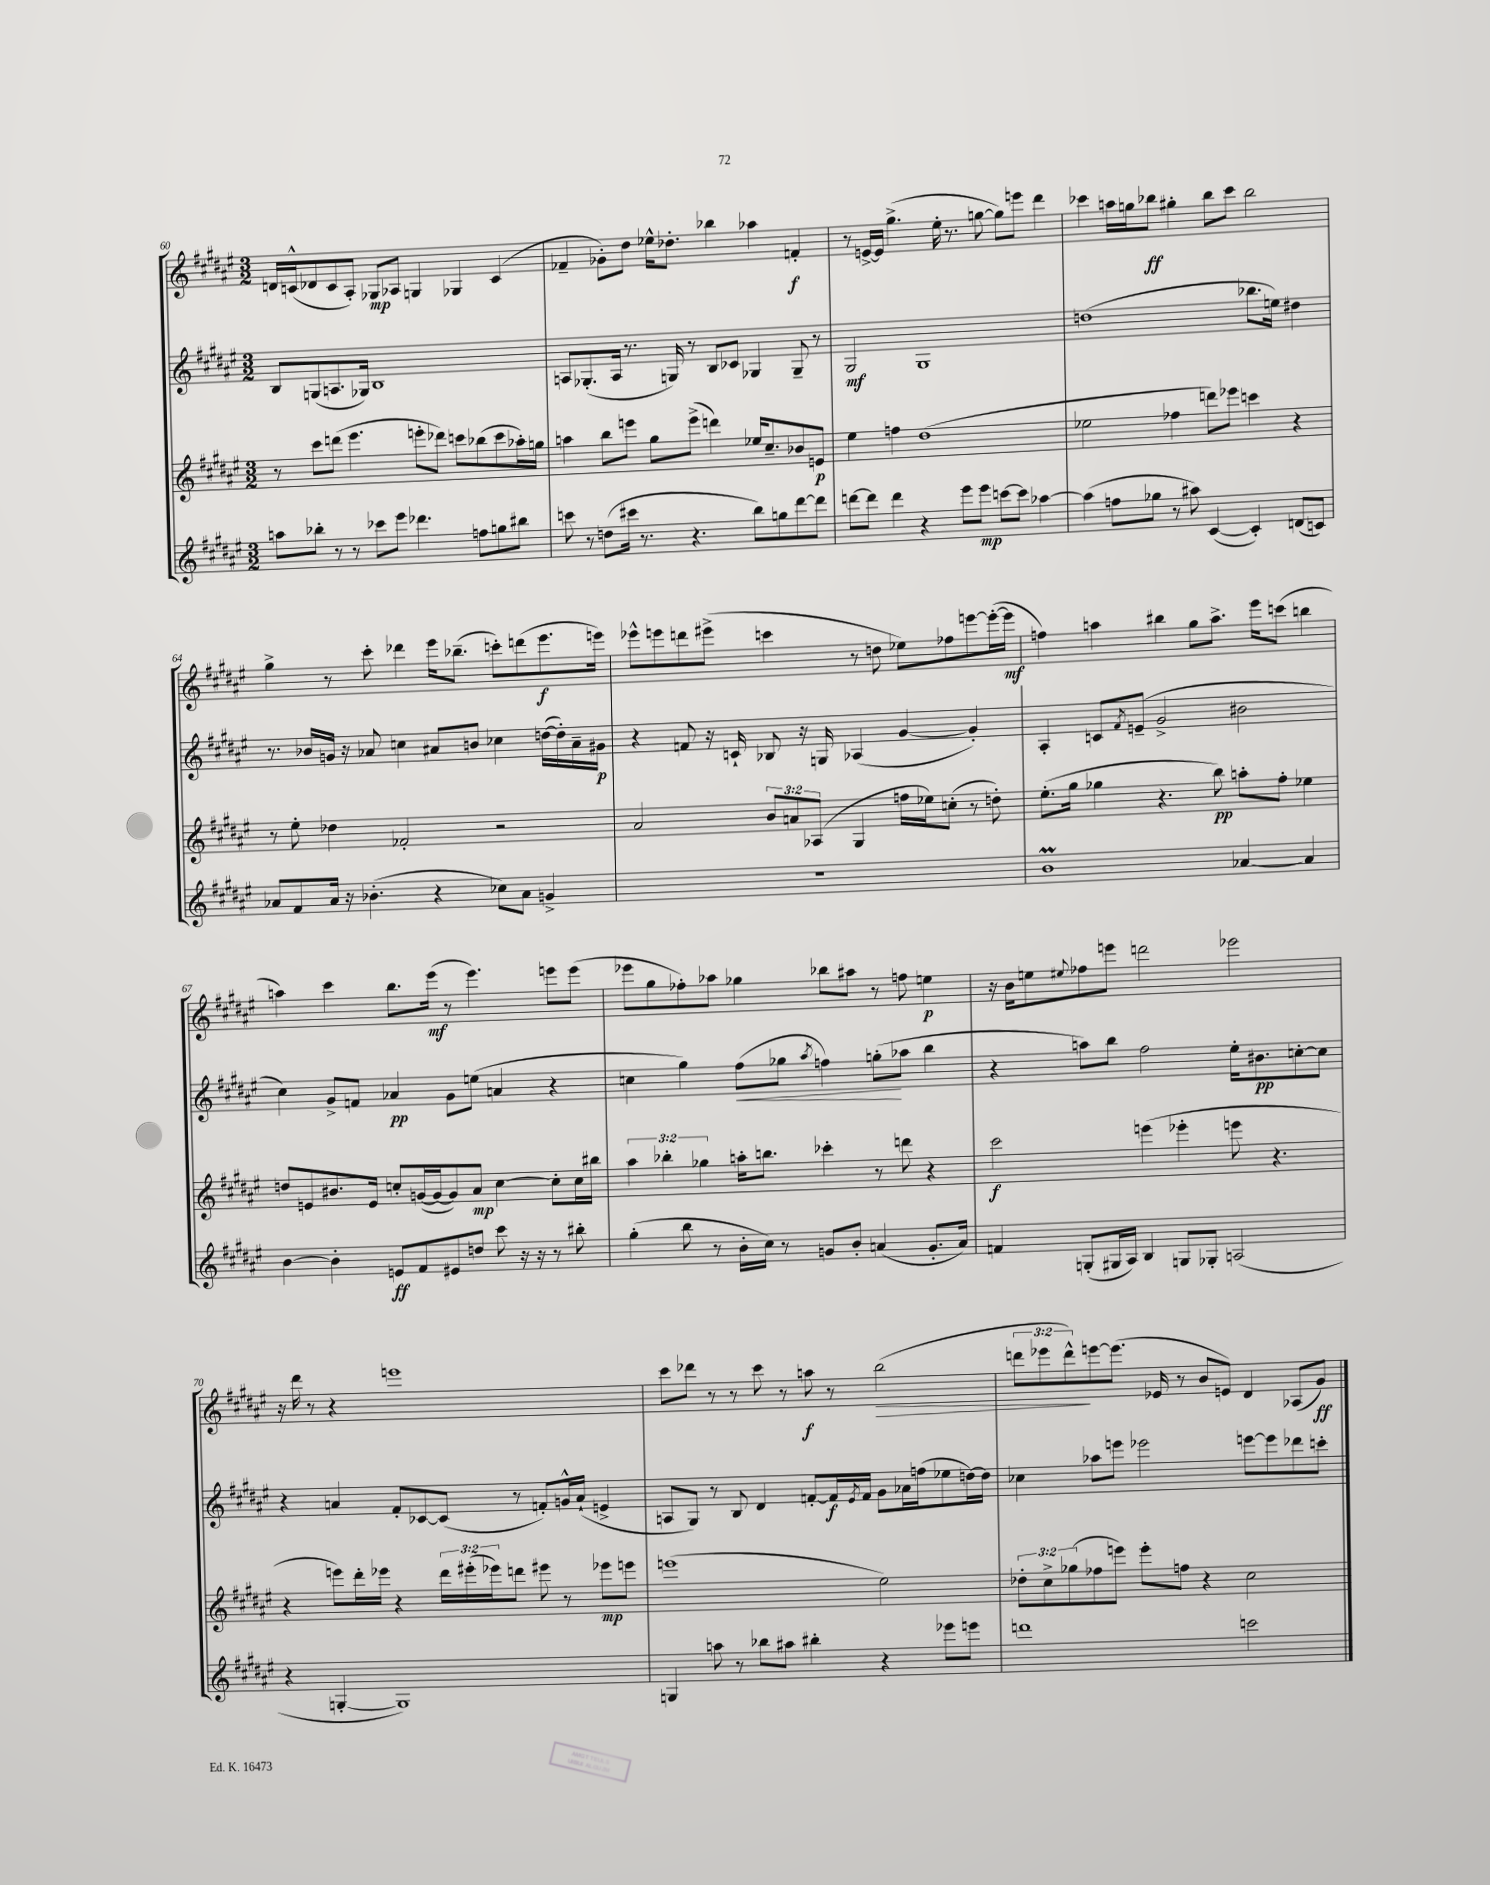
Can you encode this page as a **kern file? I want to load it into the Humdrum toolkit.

**kern	**kern	**kern	**kern
*staff4	*staff3	*staff2	*staff1
*clefG2	*clefG2	*clefG2	*clefG2
*k[f#c#g#d#a#e#]	*k[f#c#g#d#a#e#]	*k[f#c#g#d#a#e#]	*k[f#c#g#d#a#e#]
*M3/2	*M3/2	*M3/2	*M3/2
8aa	8r	8B	16d
.	.	.	(16c^^
8bb-'	8ccc#	(8G	8d-
8r	(8ddd	8.A	8c
8r	4.eee#	.	8A#')
.	.	16G-)	.
8ccc-	.	1B	8G-
8eee#	.	.	8A-
4.ddd-	8eee'	.	4G
.	8ddd-)	.	.
.	8ccc	.	4G-
8ff	(8bb-	.	.
8gg	8ccc	.	(4c
8bb#	16aa-')	.	.
.	16gg	.	.
=	=	=	=
8ccc	4aa	8A	4f-~
8r	.	(8.G-'	.
(8dd	8bb	.	8g-')
.	.	16A	.
16ccc#	8eee	8.r	8dd#
8.r	.	.	.
.	8gg#	.	16ee-^^
.	.	16G)	8.dd-'
4.r	(8eee^	8r	.
.	4ddd)	8B	4bb-
.	.	8c-	.
8bb)	16ee-	4G-	4aa-
.	8.cc#~	.	.
8gg	.	.	.
[8ddd#	8b-	8G-~	4f'
8ddd#]	8e	8r	.
=	=	=	=
[8ddd	4ee#	2G#	8r
8ddd]	.	.	[16e^
.	.	.	16e]
4ddd	4ff	.	(4.gg#^
4r	(1dd#	1G#	.
.	.	.	16ee#'
.	.	.	8.r
8eee#	.	.	.
8eee#	.	.	[8gg
[8ccc	.	.	8gg])
8ccc]	.	.	8eee
[4aa-	.	.	4ddd#
=	=	=	=
(4aa-]	2ee-	(1dd	4ccc-
8ff	.	.	16aa
.	.	.	16gg
8gg-	.	.	8bb-
8r	4ff-	.	4gg#'
8aa#)	.	.	.
([4c#	8ddd)	.	8bb-
.	8eee-	.	8ccc-
4c#'])	4ccc	8.bb-	2bb-
.	.	16ee)	.
(8d	4r	4dd#	.
8c)	.	.	.
=	=	=	=
8a-	8r	8.r	4gg#^
8f#	8ee#'	.	.
.	.	16b-	.
16a-	4dd-	16g	8r
16r	.	16r	.
(4.b-'	.	8a-	8ccc#'
.	2f-'	4cc	4ddd-
4r	.	8a#	16eee#
.	.	.	(8.bb-~
.	.	8b	.
8cc-)	2r	4cc-	8ccc')
8a-	.	.	(8ddd
4g^	.	([16dd	8.eee#
.	.	16dd'])	.
.	.	16a#~	.
.	.	16g#	16eee)
=	=	=	=
1.r	2a#	4r	8eee-^^
.	.	.	8eee
.	.	8f	8ddd
.	.	16r	(8eee#^
.	.	16c`	.
.	12b	8B-	4ccc
.	12a	.	.
.	.	16r	.
.	(12A-	.	.
.	.	16G	.
.	4G#	(4A-	8r
.	.	.	8dd
.	16ff	[4g#	8ee-)
.	16ee-)	.	.
.	(8cc'	.	8ff-
.	8r	4g#'])	[8eee
.	8dd')	.	(16eee'_
.	.	.	16eee]
=	=	=	=
1b	(8.ee#'	4A#'	4ff)
.	16gg#	.	.
.	4gg-	8c	4aa
.	.	8qf#	.
.	.	(8e~	.
.	4.r	2g#^	4bb#
.	.	.	8gg#
.	8bb)	.	8.aa^
[4a-	8aa'	2b#	.
.	.	.	16eee#
.	8ff#'	.	(8ccc
4a-]	4ee-	.	4bb
=	=	=	=
[4b	8dd	4cc#)	4aa)
.	8e	.	.
4b']	8.b#	8g#^	4ccc#
.	.	8f	.
.	16e	.	.
8e	8cc'	4a-	8.bb
8f#	([16g	.	.
.	16g_	.	(16eee#
8e#	8g])	8g#	8r
8dd	8a#	(8ee	4.eee#)
8ccc#	[4cc	4a	.
16r	.	.	.
16r	.	.	.
8r	8cc']	4r	8eee
8bb#'	16cc	.	(8eee
.	16bb#	.	.
=	=	=	=
(4gg#'	6aa#	4cc	8eee-
.	.	.	8gg#
.	6bb-'	.	.
8bb	.	4gg#)	8ff-')
.	6gg-	.	.
8r	.	.	8aa-
16b'	16aa'	(8ff#	4gg-
16cc#)	8.bb	.	.
8r	.	8gg-	.
.	.	8qaa#	.
8g	4ccc-'	4ff)	8bb-
8b'	.	.	8aa#
(4a	8r	(8gg'	8r
.	8ddd	8aa-	8ff
8.g'	4r	4bb	4ee
16a)	.	.	.
=	=	=	=
4f	2ccc#	4r	16r
.	.	.	16b
.	.	.	8ee
.	.	.	8qqee#
(8G'	.	8aa)	8ff-
16G#	.	8bb	8eee
16A#)	.	.	.
4B	(4eee	2ff#	2ddd
8G	4eee-'	.	.
8G-'	.	.	.
(2A	8eee	16ee#'	2eee-
.	.	8.b#	.
.	4.r	.	.
.	.	[8cc'	.
.	.	8cc]	.
=	=	=	=
4r	4r	4r	16r
.	.	.	16ddd#
.	.	.	8r
[4G'	8eee)	4a	4r
.	16ddd#'	.	.
.	16eee-	.	.
1G])	4r	8f#'	1eee
.	.	[8c-	.
.	24ddd#	(8c-]	.
.	(24eee#'	.	.
.	24eee-)	.	.
.	8ddd	8r	.
.	8eee#	8f')	.
.	8r	16g^^	.
.	.	(16a`	.
.	8eee-	4e^	.
.	8eee	.	.
=	=	=	=
4G	(1eee	8A	8ccc#
.	.	8G#)	8ddd-
8aa	.	8r	8r
8r	.	8B	8r
8bb-	.	4d#	8ccc#
8aa#	.	.	8r
4bb#'	.	[8f'	8aa
.	.	16f]	8r
.	.	8qe#	.
.	.	16f	.
4r	2ee#)	8g#	(2bb
.	.	16a-	.
.	.	(16ff	.
8eee-	.	8ee-	.
8eee	.	[16dd)	.
.	.	16dd]	.
=	=	=	=
1ddd	12dd-'	4cc-	12ddd
.	12cc#^	.	12eee-
.	(12gg-	.	12ddd^^)
.	8ff-	8aa-	[8eee
.	8eee)	8eee	(8.eee]
.	8eee'	2eee-	.
.	.	.	16e-
.	8ff	.	8r
.	4r	.	8b
.	.	.	8e)
2ccc	2cc#	[8eee	4d#
.	.	8eee]	.
.	.	8ddd-	(8A-
.	.	8ccc'	8g#)
==	==	==	==
*-	*-	*-	*-
